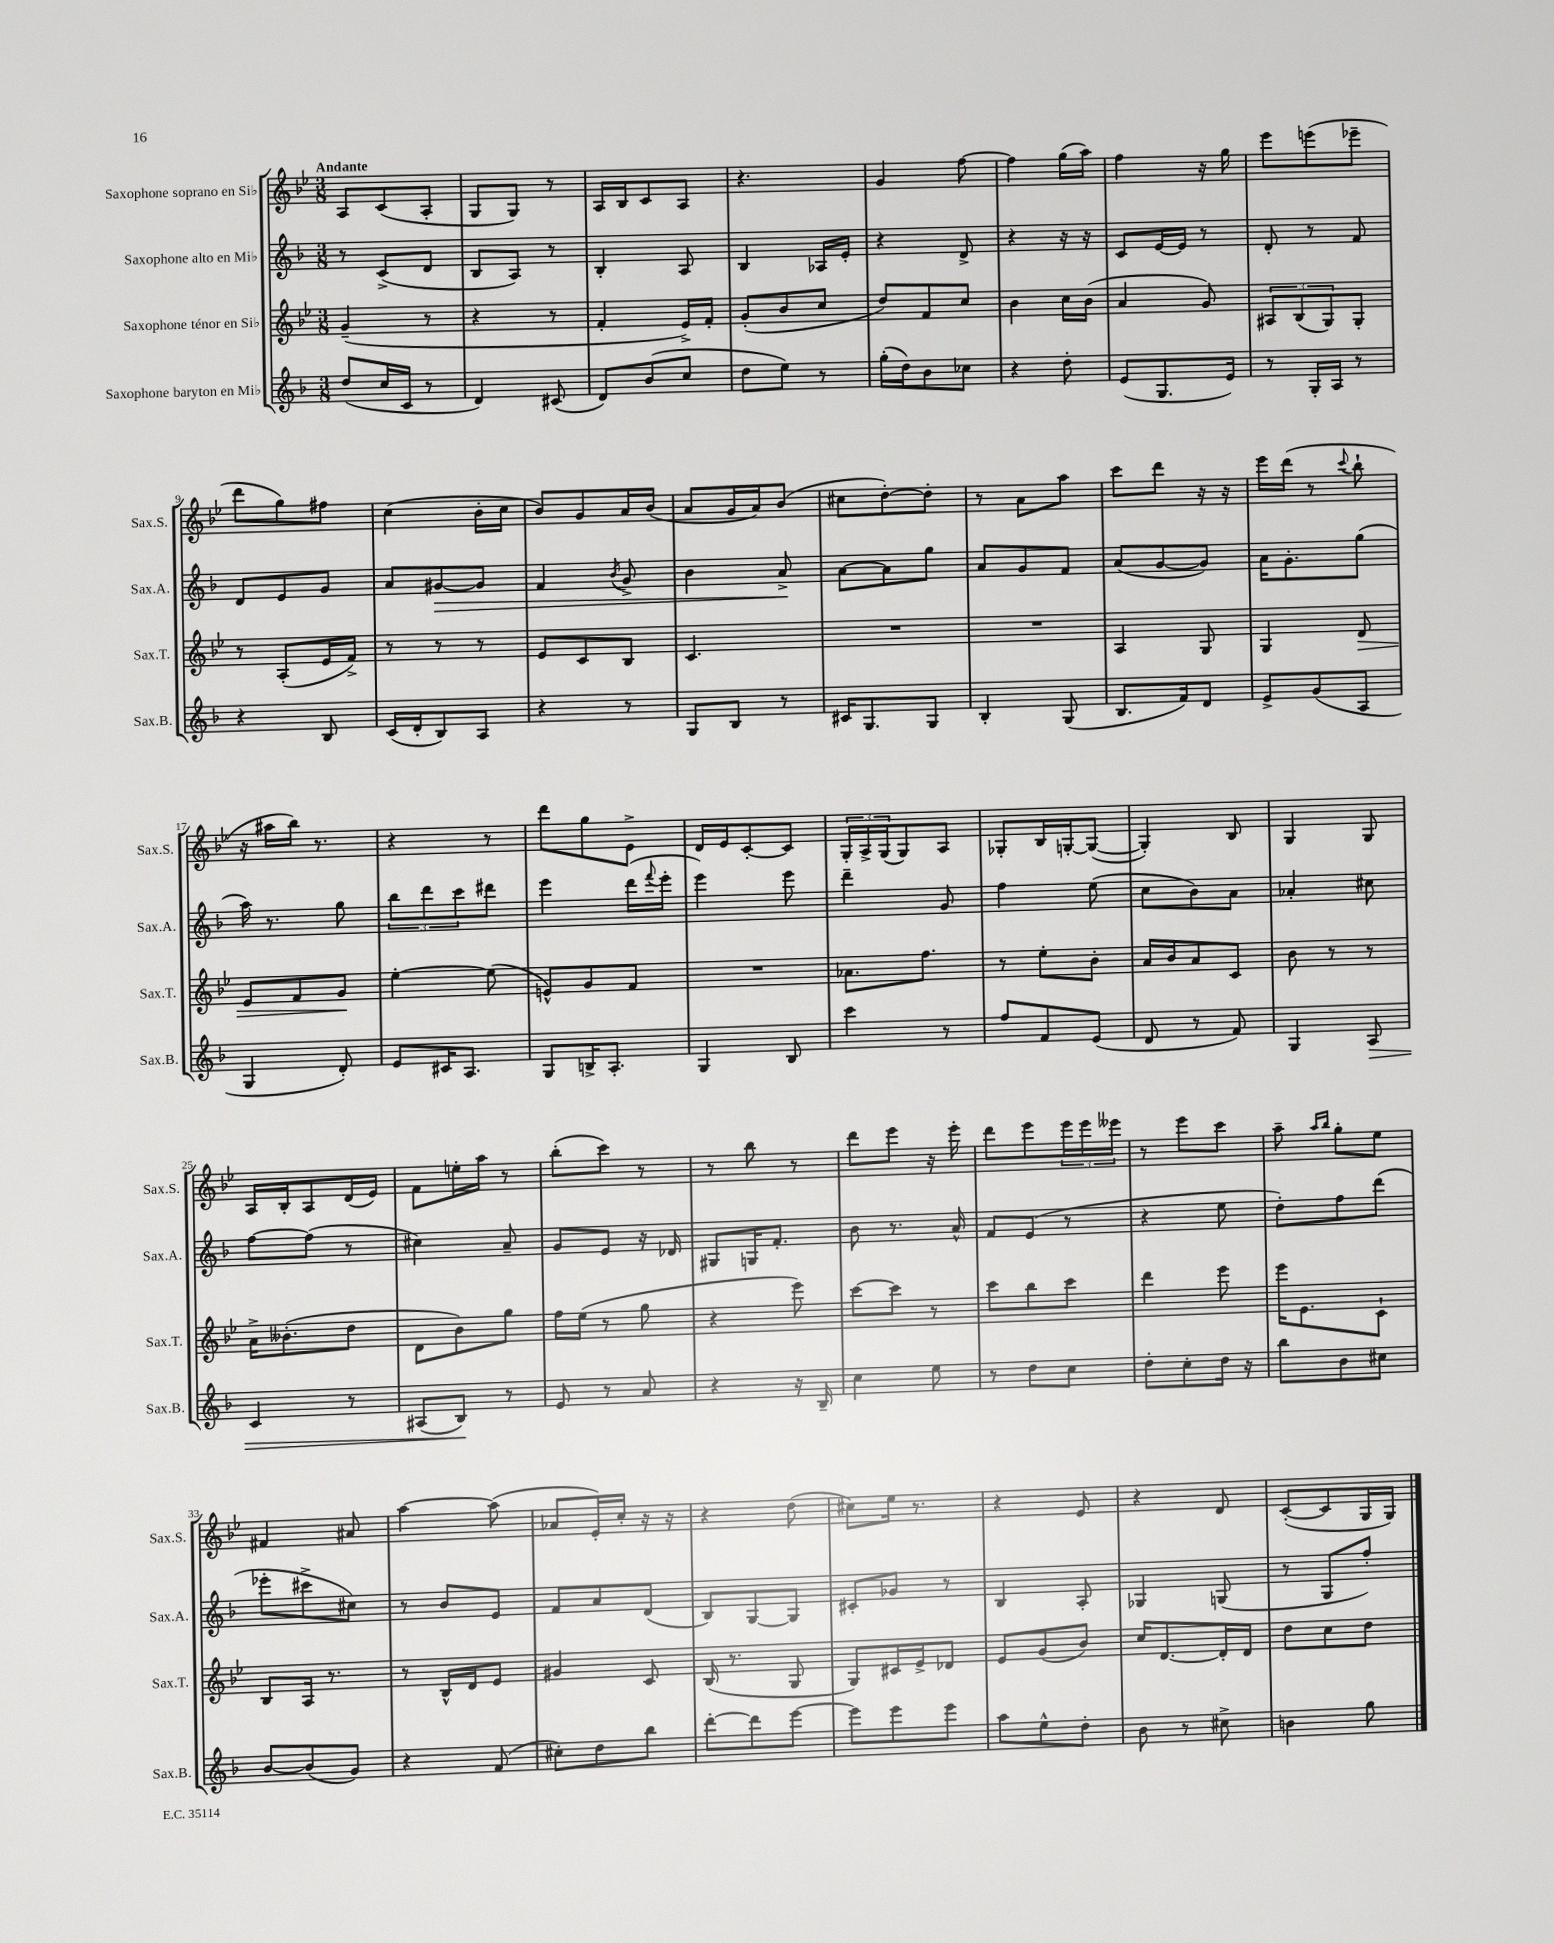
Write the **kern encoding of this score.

**kern	**dynam	**kern	**dynam	**kern	**dynam	**kern
*part4	*part4	*part3	*part3	*part2	*part2	*part1
*staff4	*staff4	*staff3	*staff3	*staff2	*staff2	*staff1
*I"Saxophone baryton en Mi♭	*	*I"Saxophone ténor en Si♭	*	*I"Saxophone alto en Mi♭	*	*I"Saxophone soprano en Si♭
*I'Sax.B.	*	*I'Sax.T.	*	*I'Sax.A.	*	*I'Sax.S.
*clefG2	*	*clefG2	*	*clefG2	*	*clefG2
*k[b-]	*	*k[b-e-]	*	*k[b-]	*	*k[b-e-]
*M3/8	*	*M3/8	*	*M3/8	*	*M3/8
=1	=1	=1	=1	=1	=1	=1
!	!	!	!	!	!	!LO:TX:a:B:t=Andante
(8dd/L	.	(4g~/	.	8r	.	8A/L
16cc/L	.	.	.	(8c^/L	.	(8c/
16c/JJ	.	.	.	.	.	.
8r	.	8r	.	8d/J	.	8A'/J
=2	=2	=2	=2	=2	=2	=2
4d/)	.	4r	.	8B-/L	.	8G/L
.	.	.	.	8A/J)	.	8G/J)
(8c#X/	.	8r	.	8r	.	8r
=3	=3	=3	=3	=3	=3	=3
8d/L)	.	4f'/	.	4B-'/	.	16A/LL
.	.	.	.	.	.	16B-/J
(8b-/	.	.	.	.	.	8c/
8cc/J	.	16e-^/LL)	.	8A/	.	8A/J
.	.	16f'/JJ	.	.	.	.
=4	=4	=4	=4	=4	=4	=4
8dd\L	.	(8g'/L	.	4B-/	.	4.r
8ee\J)	.	8b-/	.	.	.	.
8r	.	8cc/J	.	16A-X/LL	.	.
.	.	.	.	16e'/JJ	.	.
=5	=5	=5	=5	=5	=5	=5
(16gg'\LL	.	8dd/L)	.	4r	.	4g/
16dd\J)	.	.	.	.	.	.
8b-\	.	8f/	.	.	.	.
8cc-X\J	.	8cc/J	.	8d^/	.	[8ff\
=6	=6	=6	=6	=6	=6	=6
4r	.	4b-\	.	4r	.	4ff\]
8dd'\	.	16cc\LL	.	16r	.	(16gg\LL
.	.	(16b-\JJ	.	16r	.	16aa\JJ)
=7	=7	=7	=7	=7	=7	=7
(8e/L	.	4a/	.	8c/L	.	4ff\
8.G/	.	.	.	[16e/L	.	.
.	.	.	.	16e/JJ]	.	.
.	.	8g/)	.	8r	.	16r
16e/Jk)	.	.	.	.	.	16gg\
=8	=8	=8	=8	=8	=8	=8
8r	.	12A#X/L	.	8d'/	.	8eee-\L
.	.	(12B-/	.	.	.	.
16G'/LL	.	.	.	8r	.	(8eeen\
.	.	12G/)	.	.	.	.
16A/JJ	.	.	.	.	.	.
8r	.	8G'/J	.	8f/	.	8eee-X~\J
!!LO:LB:g=z
=9	=9	=9	=9	=9	=9	=9
4r	.	8r	.	8d/L	.	8ddd\L
.	.	(8A'/L	.	8e/	.	8gg\)
8B-/	.	16e-/L	.	8g/J	.	8ff#X\J
.	.	16f^/JJ)	.	.	.	.
=10	=10	=10	=10	=10	=10	=10
(16c/LL	.	8r	.	8a/L	.	(4cc\
16d'/J	.	.	.	.	.	.
!	!	!	!	!	!LO:HP:b	!
8B-/)	.	8r	.	[8g#X/	>	.
8A/J	.	8r	.	8g#/J]	.	16b-'\LL
.	.	.	.	.	.	16cc\JJ
=11	=11	=11	=11	=11	=11	=11
4r	.	8e-/L	.	4f/	.	8b-/L)
.	.	8c/	.	.	.	8g/
.	.	.	.	8qb-/	.	.
8r	.	8B-/J	.	8g^/	.	16a/L
.	.	.	.	.	.	(16b-/JJ
=12	=12	=12	=12	=12	=12	=12
8G/L	.	4.c/	.	4b-\	.	8a/L
8B-/J	.	.	.	.	.	16g/L
.	.	.	.	.	.	16a/J)
8r	.	.	.	8a^/	.	(8b-/J
.	.	.	.	.	]	.
=13	=13	=13	=13	=13	=13	=13
16c#X/KL	.	4.r	.	[8a\L	.	8cc#X\L
8.G/	.	.	.	.	.	.
.	.	.	.	8a\]	.	[8dd'\)
8G/J	.	.	.	8gg\J	.	8dd'\J]
=14	=14	=14	=14	=14	=14	=14
4B-'/	.	4.r	.	8a/L	.	8r
.	.	.	.	8g/	.	8a\L
(8G/	.	.	.	8f/J	.	8aa\J
=15	=15	=15	=15	=15	=15	=15
8.B-/L	.	4A/	.	(8a/L	.	8ccc\L
.	.	.	.	[8g/	.	8ddd\J
16f/k)	.	.	.	.	.	.
8d/J	.	8G/	.	8g/J])	.	16r
.	.	.	.	.	.	16r
=16	=16	=16	=16	=16	=16	=16
8e^/L	.	4G/	.	16a\KL	.	16eee-\LL
.	.	.	.	8.g'\	.	(16ddd\JJ
(8g/	.	.	.	.	.	8r
.	.	.	.	.	.	8qqccc/
!	!	!	!LO:HP:b	!	!	!
8A/J	.	8d/	>	(8gg\J	.	8bb-`\
!!LO:LB:g=z
=17	=17	=17	=17	=17	=17	=17
4G/	.	8e-/L	.	16aa\)	.	16r
.	.	.	.	8.r	.	16aa#X\LL
.	.	8f/	.	.	.	16bb-\JJ)
.	.	.	.	.	.	8.r
8d'/)	.	8g/J	.	8gg\	.	.
.	.	.	]	.	.	.
=18	=18	=18	=18	=18	=18	=18
8e/L	.	[4ee-'\	.	12bb-\L	.	4r
.	.	.	.	12ddd\	.	.
16c#X/K	.	.	.	.	.	.
.	.	.	.	12ccc\	.	.
8.A/J	.	.	.	.	.	.
.	.	(8ee-\]	.	8ddd#X\J	.	8r
=19	=19	=19	=19	=19	=19	=19
8G/L	.	8en^^/L)	.	4eee\	.	8ddd\L
16Bn^/K	.	8g/	.	.	.	8gg\
8.A'/J	.	.	.	.	.	.
.	.	8f/J	.	(16ddd\LL	.	8e-^\J
.	.	.	.	8qqfff/	.	.
.	.	.	.	16eee'\JJ	.	.
=20	=20	=20	=20	=20	=20	=20
4G/	.	4.r	.	4eee\)	.	16d/LL
.	.	.	.	.	.	16e-/J
.	.	.	.	.	.	[8c'/
8B-/	.	.	.	8eee\	.	8c/J]
=21	=21	=21	=21	=21	=21	=21
4ccc\	.	8.a-X\L	.	4ddd~\	.	24G'/LL
.	.	.	.	.	.	24A^/
.	.	.	.	.	.	(24G/J
.	.	.	.	.	.	8G/)
.	.	8.ff\J	.	.	.	.
8r	.	.	.	8g/	.	8A/J
=22	=22	=22	=22	=22	=22	=22
8ff/L	.	8r	.	4ff\	.	8G-X'/L
8f/	.	8ee-'\L	.	.	.	16B-/L
.	.	.	.	.	.	[16Gn'/J
(8e/J	.	8b-'\J	.	(8ee\	.	(8G/J_
=23	=23	=23	=23	=23	=23	=23
8d/	.	16a/LL	.	8cc\L	.	4G'/])
.	.	16b-/J	.	.	.	.
8r	.	8a/	.	8b-\)	.	.
8f/)	.	8c/J	.	8a\J	.	8B-/
=24	=24	=24	=24	=24	=24	=24
4G/	.	8b-\	.	4a-X'/	.	4G/
.	.	8r	.	.	.	.
!	!LO:HP:b	!	!	!	!	!
8A/	>	8r	.	8cc#X\	.	8G/
!!LO:LB:g=z
=25	=25	=25	=25	=25	=25	=25
4c/	.	16a^\KL	.	[8ff\L	.	16A/LL
.	.	(8.b--X'\	.	.	.	16B-'/J
.	.	.	.	(8ff\J]	.	8A/
8r	.	8dd\J	.	8r	.	(16d/L
.	.	.	.	.	.	16e-/JJ)
=26	=26	=26	=26	=26	=26	=26
(8A#X/L	.	8d\L	.	4cc#X\)	.	8f\L
8B-/J)	.	8b-\)	.	.	.	16een'\L
.	.	.	.	.	.	16aa\JJ
8r	]	8gg\J	.	8a~/	.	8r
=27	=27	=27	=27	=27	=27	=27
8e/	.	16ff\LL	.	8g/L	.	(8bb-'\L
.	.	(16ee-\JJ	.	.	.	.
8r	.	8r	.	8e/J	.	8ccc\J)
8a/	.	8gg\	.	16r	.	8r
.	.	.	.	16d-X/	.	.
=28	=28	=28	=28	=28	=28	=28
4r	.	4r	.	8G#X/L	.	8r
.	.	.	.	16Gn/K	.	8bb-\
.	.	.	.	8.f'/J	.	.
16r	.	8eee-\)	.	.	.	8r
16B-~/	.	.	.	.	.	.
=29	=29	=29	=29	=29	=29	=29
4cc\	.	[8ccc\L	.	8b-\	.	8ddd\L
.	.	8ccc\J]	.	8.r	.	8eee-\J
8ee\	.	8r	.	.	.	16r
.	.	.	.	16a^^/	.	16eee-'\
=30	=30	=30	=30	=30	=30	=30
8r	.	8ccc\L	.	8f/L	.	8ddd\L
8dd\L	.	8bb-\	.	(8e/J	.	8eee-\
8cc\J	.	8ccc\J	.	8r	.	24eee-\L
.	.	.	.	.	.	24eee-\
.	.	.	.	.	.	24eee--X\JJ
=31	=31	=31	=31	=31	=31	=31
8dd'\L	.	4ddd\	.	4r	.	8r
8cc'\	.	.	.	.	.	8eee-\L
16dd\Jk	.	8eee-\	.	8ee\	.	8ccc\J
16r	.	.	.	.	.	.
=32	=32	=32	=32	=32	=32	=32
8bb-\L	.	16eee-\KL	.	8dd'\L)	.	8aa~\
.	.	8.e-\	.	.	.	.
.	.	.	.	.	.	16qqaa/LL
.	.	.	.	.	.	16qqbb-/JJ
8b-\	.	.	.	8ff\	.	8gg'\L
8cc#X\J	.	8c`\J	.	(8ddd\J	.	8ee-\J
!!LO:LB:g=z
=33	=33	=33	=33	=33	=33	=33
[8b-/L	.	8B-/L	.	8eee-X'\L	.	4f#X/
(8b-/]	.	16A/Jk	.	8ccc#X^\	.	.
.	.	8.r	.	.	.	.
8g/J)	.	.	.	8cc#X\J)	.	8a#X/
=34	=34	=34	=34	=34	=34	=34
4r	.	8r	.	8r	.	[4aa\
.	.	16B-^^/LL	.	8b-/L	.	.
.	.	16d/J	.	.	.	.
(8f/	.	8e-/J	.	8e/J	.	(8aa\]
=35	=35	=35	=35	=35	=35	=35
8cc#X'\L)	.	4g#X/	.	8f/L	.	8a-X/L
8dd\	.	.	.	8a/	.	16e-'/L)
.	.	.	.	.	.	16cc'/JJ
8bb-\J	.	8c/	.	(8d/J	.	16r
.	.	.	.	.	.	16r
=36	=36	=36	=36	=36	=36	=36
[8ddd'\L	.	(16B-/	.	8B-/L)	.	4r
.	.	8.r	.	.	.	.
8ddd\]	.	.	.	[8G/	.	.
[8eee\J	.	8G/	.	8G/J]	.	(8dd\
=37	=37	=37	=37	=37	=37	=37
8eee\L]	.	8G/L)	.	8c#X'/L	.	8cc#X\L)
8eee\	.	16c#X/L	.	8g-X/J	.	16ee-\Jk
.	.	16e-^/J	.	.	.	8.r
8eee\J	.	8d-X/J	.	8r	.	.
=38	=38	=38	=38	=38	=38	=38
8aa\L	.	8e-/L	.	4B-/	.	4r
8ee^^\	.	(8g/	.	.	.	.
8dd'\J	.	8b-/J)	.	8A'/	.	8e-/
=39	=39	=39	=39	=39	=39	=39
8b-\	.	16cc/KL	.	4G-X/	.	4r
.	.	[8.d/	.	.	.	.
8r	.	.	.	.	.	.
8cc#X^\	.	16d'/L]	.	(8Gn/	.	8d/
.	.	16d/JJ	.	.	.	.
=40	=40	=40	=40	=40	=40	=40
4bn\	.	8dd\L	.	8r	.	([8c'/L
.	.	8cc\	.	8G/L	.	8c/]
8gg\	.	8dd\J	.	8ff'/J)	.	16G/L
.	.	.	.	.	.	16G/JJ)
==	==	==	==	==	==	==
*-	*-	*-	*-	*-	*-	*-
